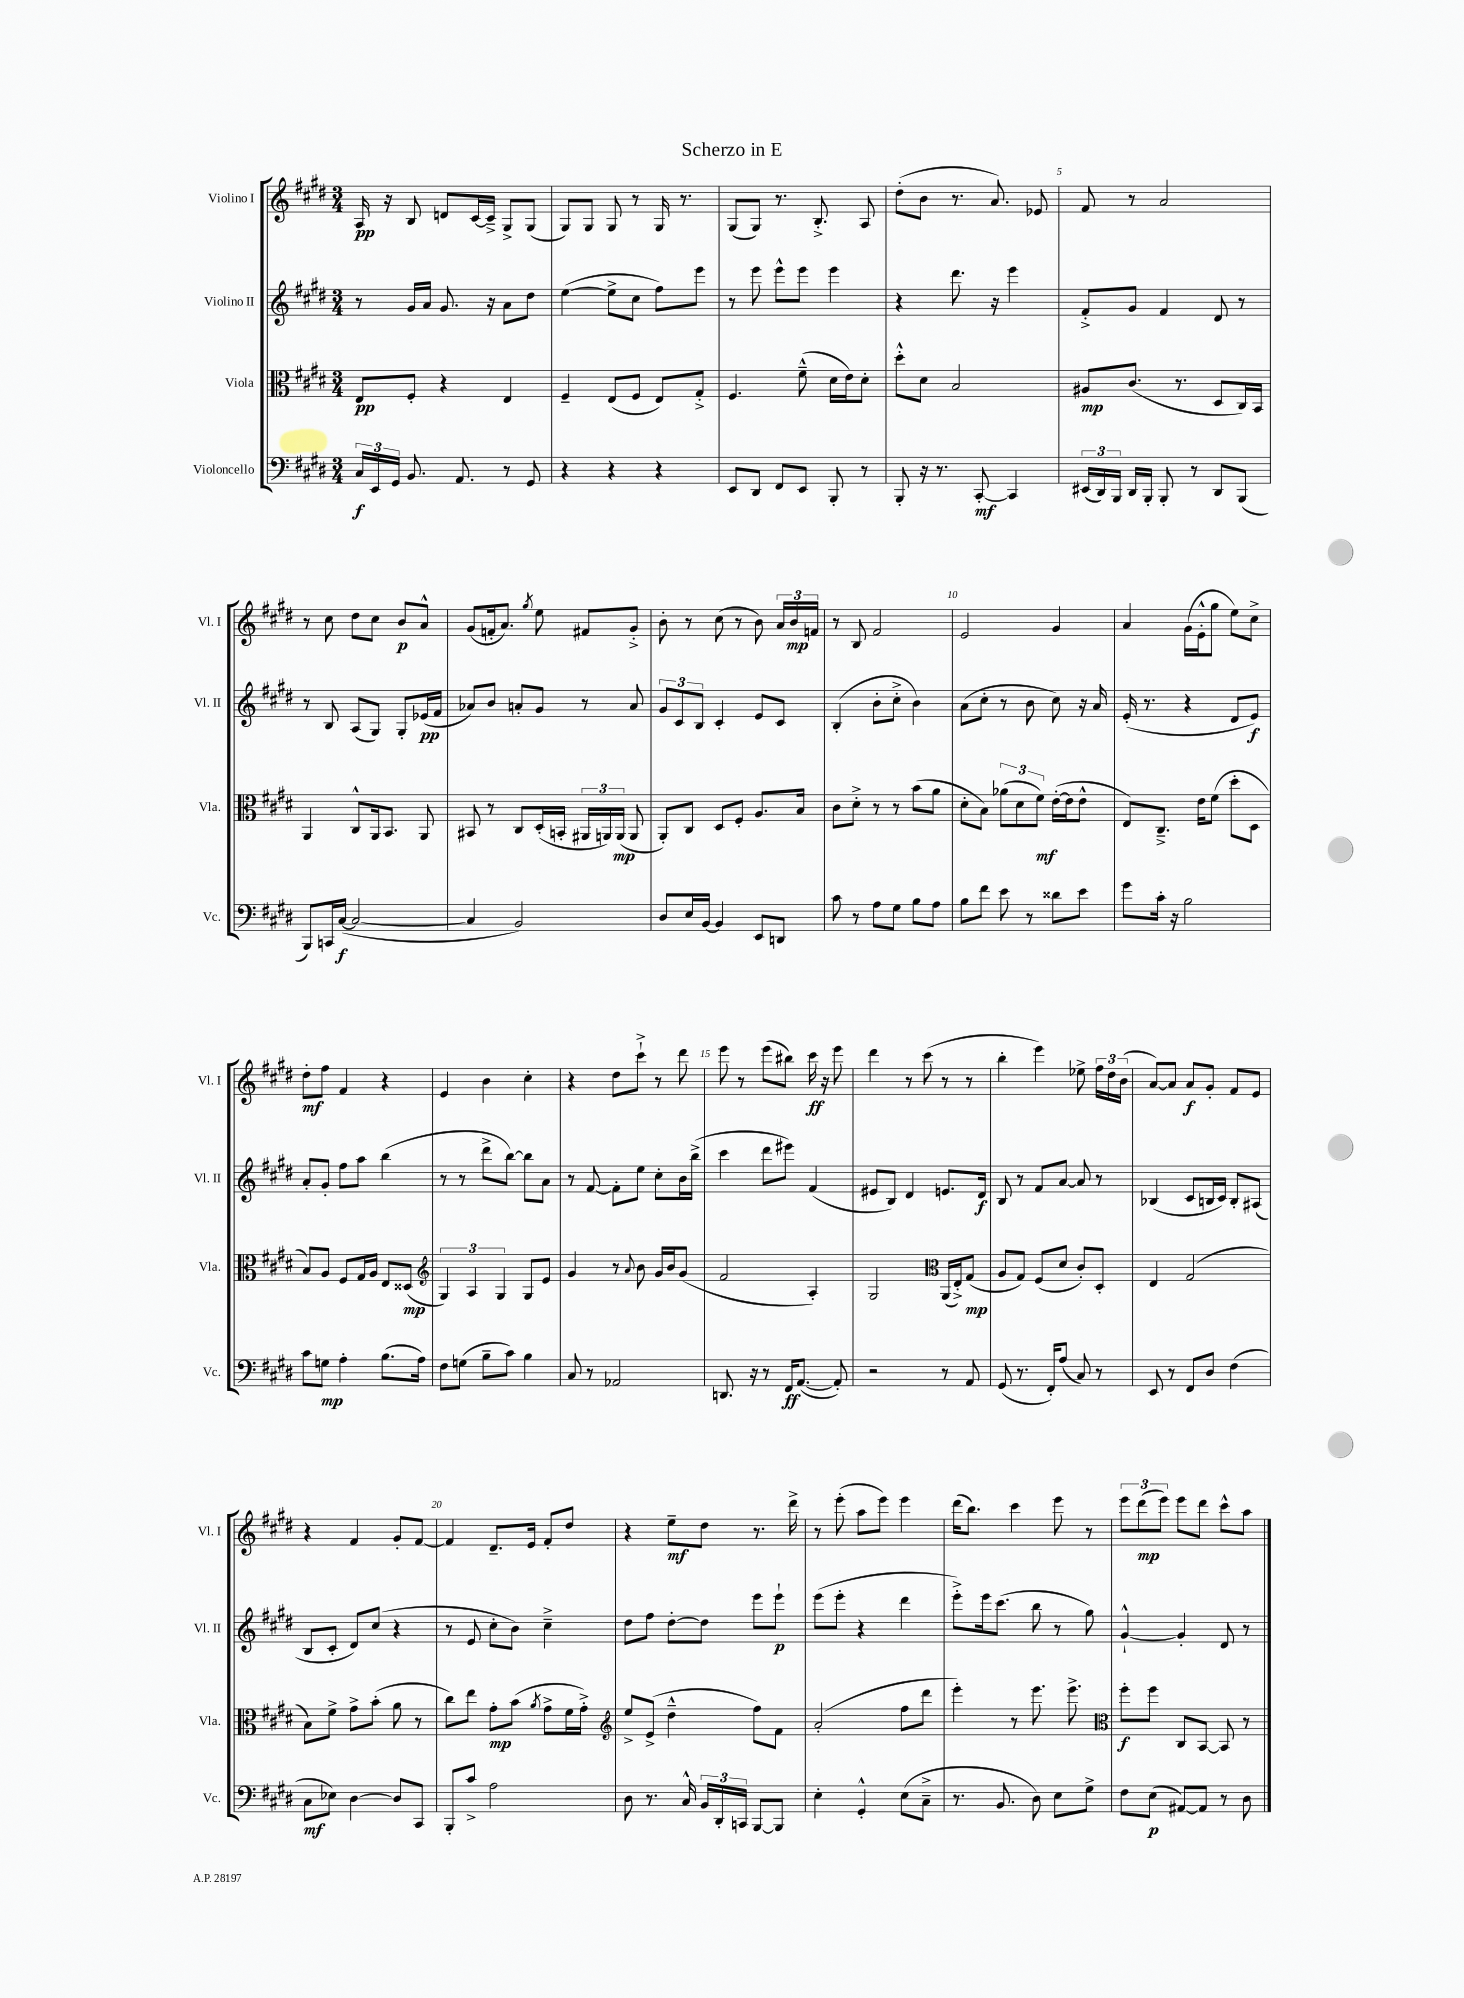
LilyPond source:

\header { title = "Scherzo in E" }
<<
\new StaffGroup <<
\new Staff = "s0" \with { instrumentName = "Violino I" shortInstrumentName = "Vl. I" } {
    \clef treble \key e \major \numericTimeSignature \time 3/4
    \autoBeamOff a16\pp r16 b8 d'8[ cis'16~ cis'16]---> gis8[-> gis8]( |
    gis8[) gis8] gis8 r8 gis16 r8. |
    gis8[( gis8]) r8. b8.-.-> a8 |
    dis''8[-.( b'8] r8. a'8.) ees'8 |
    fis'8 r8 a'2 |
    r8 cis''8 dis''8[ cis''8] b'8[\p a'8]-^ |
    gis'8[( f'16-. a'8.]) \acciaccatura { gis''8 } e''8 fis'8[ gis'8]-.-> |
    b'8-. r8 cis''8( r8 b'8) \tuplet 3/2 { a'16[ b'16\mp f'16] } |
    r8 b8 fis'2 |
    e'2 gis'4 |
    a'4 gis'16[( e'16-.-^ gis''8] e''8[) cis''8]-> |
    dis''8[-.\mf fis''8] fis'4 r4 |
    e'4 b'4 cis''4-. |
    r4 dis''8[ cis'''8]-!-> r8 dis'''8 |
    e'''8 r8 e'''8[( bis''8]) cis'''16\ff r16 e'''8 |
    dis'''4 r8 cis'''8( r8 r8 |
    b''4-. e'''4) ees''8-> \tuplet 3/2 { fis''16[ dis''16 b'16]( } |
    a'8[~) a'8] a'8[\f gis'8]-. fis'8[ e'8] |
    r4 fis'4 gis'8[-. fis'8]~ |
    fis'4 dis'8.[-- e'16] fis'8[-. dis''8] |
    r4 e''8[--\mf dis''8] r8. dis'''16-> |
    r8 e'''8-.( a''8[ e'''8]) e'''4 |
    dis'''16[( b''8.]) cis'''4 e'''8 r8 |
    \tuplet 3/2 { e'''8[ dis'''8\mp( e'''8]) } e'''8[ dis'''8] cis'''8[-^ a''8] \bar "|." |
}
\new Staff = "s1" \with { instrumentName = "Violino II" shortInstrumentName = "Vl. II" } {
    \clef treble \key e \major \numericTimeSignature \time 3/4
    \autoBeamOff r8 gis'16[ a'16] gis'8. r16 a'8[ dis''8] |
    e''4~( e''8[-> cis''8] fis''8[) e'''8] |
    r8 e'''8 e'''8[-^ e'''8] e'''4 |
    r4 dis'''8. r16 e'''4 |
    fis'8[-.-> gis'8] fis'4 dis'8 r8 |
    r8 b8 a8[( gis8]) gis8[-. ees'16\pp( fis'16] |
    aes'8[) b'8] a'8[-. gis'8] r8 a'8 |
    \tuplet 3/2 { gis'8[ cis'8 b8] } cis'4-. e'8[ cis'8] |
    b4-.( b'8[-. cis''8]-.-> b'4) |
    a'8[( cis''8]-. r8 b'8 cis''8) r16 a'16 |
    e'16-.( r8. r4 dis'8[ e'8]\f) |
    a'8[-. gis'8]-. fis''8[ a''8] b''4( |
    r8 r8 dis'''8[-> b''8]~) b''8[ a'8] |
    r8 fis'8~ fis'8[-. e''8] cis''8[-. b'16 b''16]->( |
    cis'''4 dis'''8[ eis'''8]) fis'4( |
    eis'8[ b8]) dis'4 e'8.[ dis'16]\f |
    b8 r8 fis'8[ a'8]~ a'8 r8 |
    bes4( cis'8[ b16 cis'16]) b8[-. ais8]( |
    b8[ cis'8]-. dis'8[) cis''8]( r4 |
    r8 e'8 cis''8[-. b'8]) cis''4---> |
    dis''8[ fis''8] dis''8[~-. dis''8] e'''8[ e'''8]-!\p |
    e'''8[( e'''8]-. r4 dis'''4 |
    e'''8[-.->) e'''16 cis'''8.]( b''8 r8 gis''8) |
    gis'4~-!-^ gis'4-. dis'8 r8 \bar "|." |
}
\new Staff = "s2" \with { instrumentName = "Viola" shortInstrumentName = "Vla." } {
    \clef alto \key e \major \numericTimeSignature \time 3/4
    \autoBeamOff e8[\pp fis8]-. r4 e4 |
    fis4-- e8[( fis8] e8[) gis8]-.-> |
    fis4. fis'8---^( dis'16[ e'16) dis'8]-. |
    dis''8[-.-^ dis'8] b2 |
    ais8[\mp cis'8.]( r8. dis8[ cis16) b,16] |
    a,4 cis8[-^ a,16 b,8.] a,8 |
    bis,8 r8 cis8[ dis16-.( b,16]-. \tuplet 3/2 { ais,16[ a,16) a,16]\mp( } a,8 |
    a,8[-.) cis8] dis8[ fis8]-. a8.[ b16] |
    cis'8[ dis'8]-.-> r8 r8 b'8[( a'8] |
    dis'8[-. b8]) \tuplet 3/2 { aes'8[( dis'8 fis'8]\mf) } e'16[~-.( e'16 e'8]-^ |
    e8[) cis8.]---> e'16[ fis'8]( dis''8[-. dis8] |
    b8[) a8] fis8[ gis16 a16] e8[ disis8]\mp( |
    \clef treble \tuplet 3/2 { gis4) a4 gis4 } gis8[ e'8] |
    gis'4 r8 \appoggiatura { a'8 } b'8 gis'16[ b'16 gis'8]( |
    fis'2 a4-.) |
    gis2 \clef alto a,16[( e16-.->) gis8]\mp( |
    a8[ gis8]) fis8[( dis'8] cis'8[-.) dis8]-. |
    e4 gis2( |
    b8[) fis'8]-> gis'8[-> b'8]-.( a'8 r8 |
    cis''8[) e''8] gis'8[-.\mp b'8]( \acciaccatura { a'8 } gis'8[-> fis'16 gis'16]-.->) |
    \clef treble e''8[-> e'8]->( dis''4---^ fis''8[) fis'8] |
    a'2-.( fis''8[ dis'''8] |
    e'''4-.) r8 e'''8. e'''8.-> |
    \clef alto fis''8[-.\f fis''8] cis8[ b,8]~ b,8 r8 \bar "|." |
}
\new Staff = "s3" \with { instrumentName = "Violoncello" shortInstrumentName = "Vc." } {
    \clef bass \key e \major \numericTimeSignature \time 3/4
    \autoBeamOff \tuplet 3/2 { cis16[\f e,16 gis,16] } b,8. a,8. r8 gis,8 |
    r4 r4 r4 |
    e,8[ dis,8] fis,8[ e,8] b,,8-. r8 |
    b,,8-. r16 r8. cis,8~-.\mf cis,4 |
    \tuplet 3/2 { eis,16[( dis,16) b,,16] } dis,16[ b,,16]-. b,,8-. r8 dis,8[ b,,8]( |
    b,,8[) c,16 cis16]~\f( cis2~ |
    cis4 b,2) |
    dis8[ e16 b,16]~ b,4 e,8[ d,8] |
    cis'8 r8 a8[ gis8] b8[ a8] |
    b8[ fis'8] e'8 r8 disis'8[ e'8] |
    gis'8[ cis'16]-. r16 b2 |
    cis'8[ g8]\mp a4-. b8.[( a16]) |
    fis8[ g8]( b8[-- cis'8]) b4 |
    cis8 r8 aes,2 |
    d,8. r16 r8 fis,16[\ff a,8.]~( a,8-.) |
    r2 r8 a,8 |
    gis,8( r8. fis,16[-.) a8]( cis8) r8 |
    e,8 r8 fis,8[ dis8] fis4( |
    cis8[\mf ees8]) dis4~ dis8[ cis,8] |
    b,,8[-. cis'8]-> a2 |
    dis8 r8. cis16-^ \tuplet 3/2 { b,16[ dis,16-. c,16] } b,,8[~ b,,8] |
    e4-. gis,4-.-^ e8[( cis8]---> |
    r8. b,8. dis8) e8[ gis8]-> |
    fis8[ e8]\p( ais,8[~) ais,8] r8 dis8 \bar "|." |
}
>>
>>
\layout { \context { \Score \override BarNumber.break-visibility = ##(#f #t #t) barNumberVisibility = #(every-nth-bar-number-visible 5) } }
